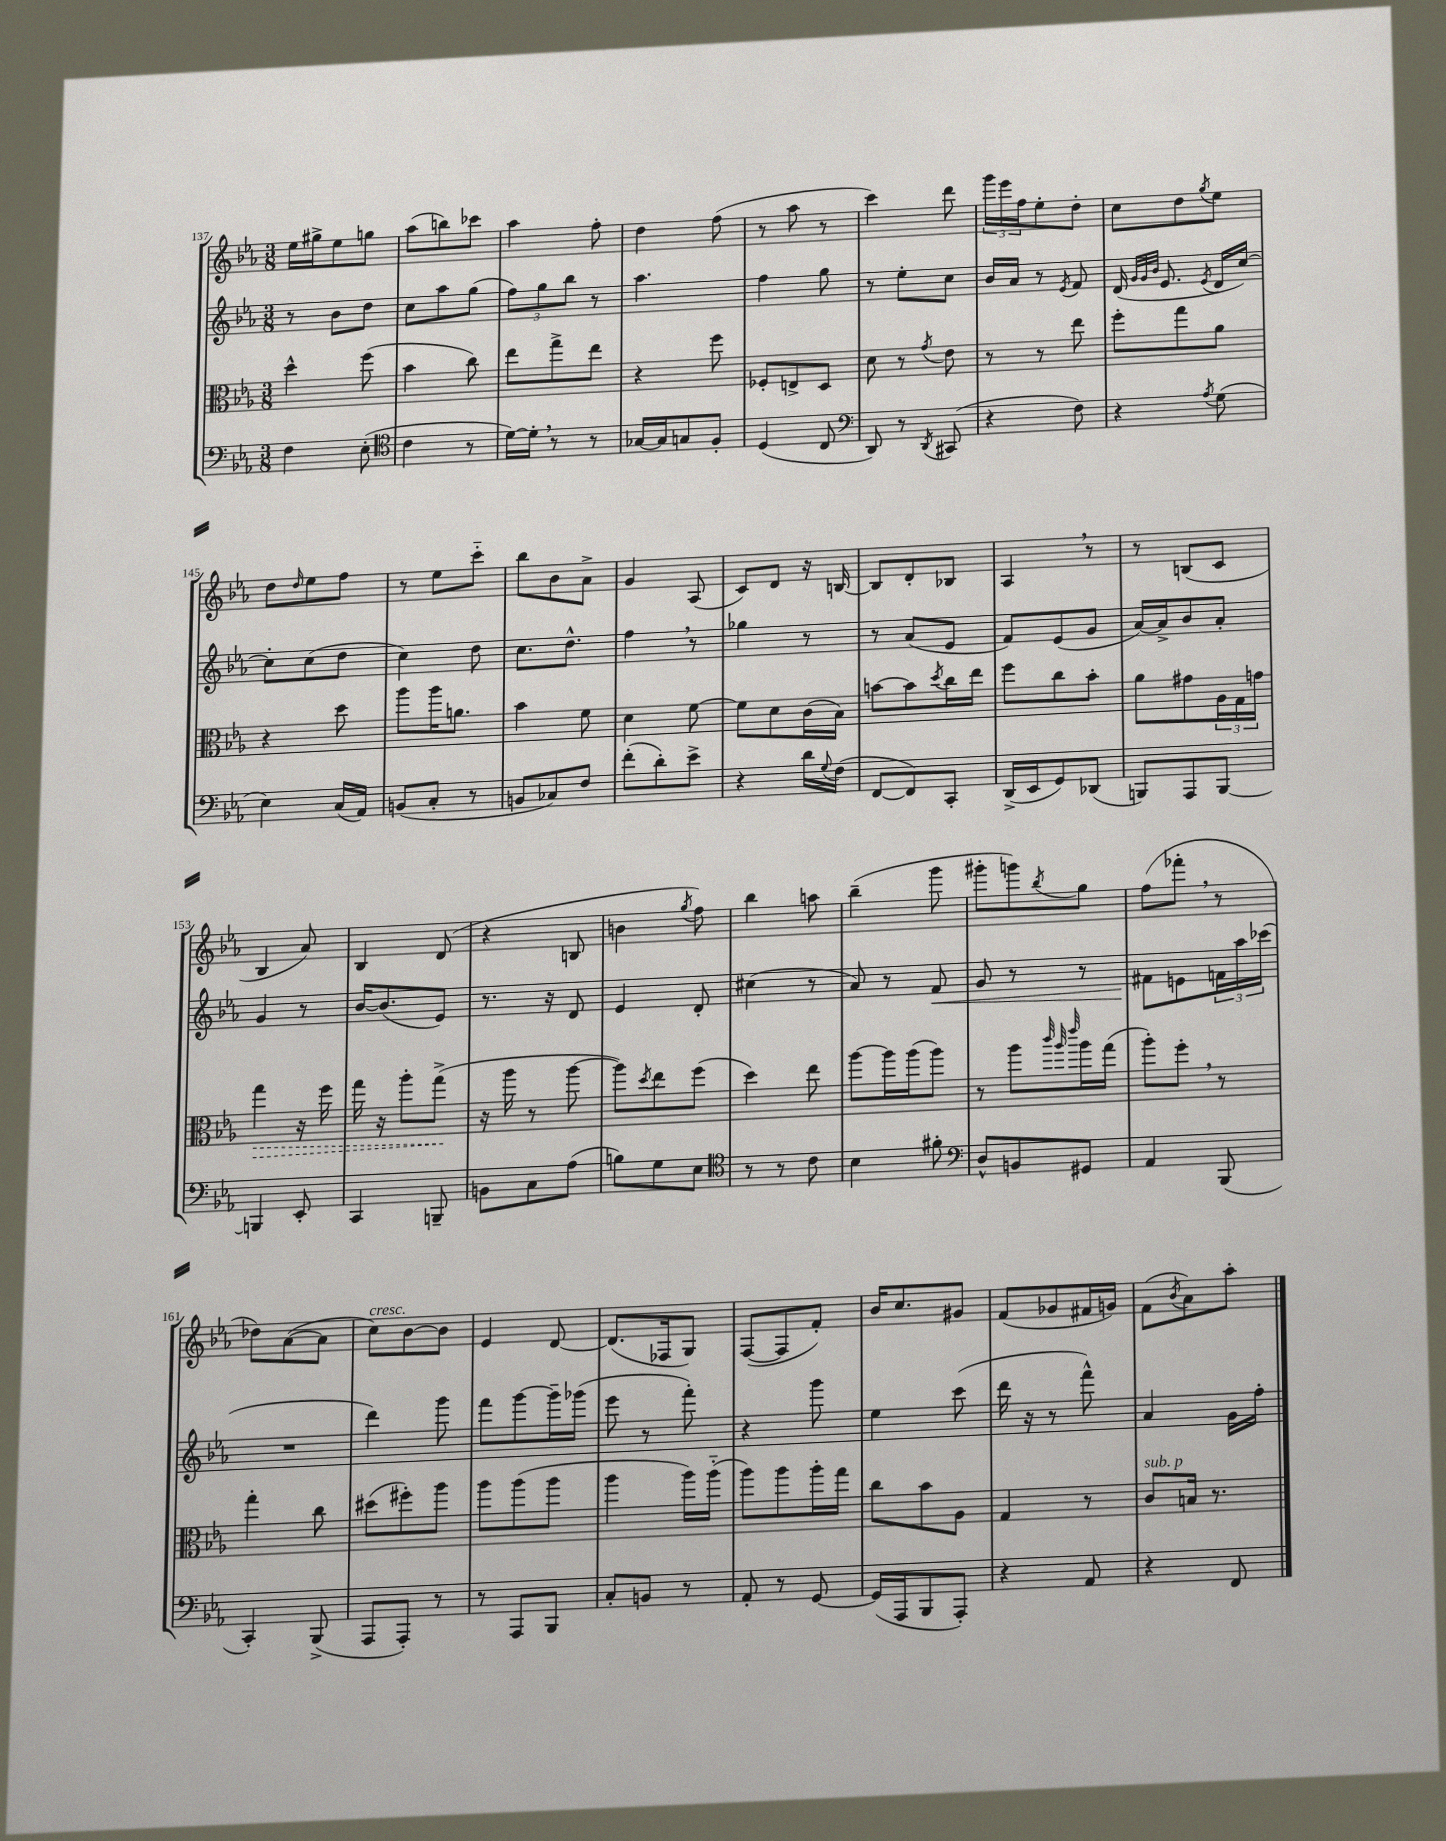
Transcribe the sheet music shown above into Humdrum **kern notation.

**kern	**kern	**dynam	**kern	**dynam	**kern
*part4	*part3	*part3	*part2	*part2	*part1
*staff4	*staff3	*staff3	*staff2	*staff2	*staff1
*clefF4	*clefC3	*	*clefG2	*	*clefG2
*k[b-e-a-]	*k[b-e-a-]	*	*k[b-e-a-]	*	*k[b-e-a-]
*M3/8	*M3/8	*	*M3/8	*	*M3/8
=137	=137	=137	=137	=137	=137
4F\	4dd^^\	.	8r	.	16ee-\LL
.	.	.	.	.	16gg#X^\J
.	.	.	8b-\L	.	8ee-\
(8E-'\	(8ff\	.	8dd\J	.	8ggn\J
=138	=138	=138	=138	=138	=138
*clefC4	*	*	*	*	*
4c\	4b-\	.	8cc\L	.	(8aa-\L
.	.	.	8aa-\	.	8bbn\)
8r	8cc\)	.	(8gg\J	.	8ccc-X\J
=139	=139	=139	=139	=139	=139
[16d\LL)	8ee-\L	.	12ff\L)	.	4aa-\
16d',\JJ]	.	.	.	.	.
.	.	.	12gg\	.	.
8r	8gg^\	.	.	.	.
.	.	.	12bb-\J	.	.
8r	8ee-\J	.	8r	.	8ff'\
=140	=140	=140	=140	=140	=140
[16G-X/LL	4r	.	4.aa-\	.	4dd\
16G-/J]	.	.	.	.	.
8Gn/	.	.	.	.	.
8F'/J	8ff\	.	.	.	(8ff\
=141	=141	=141	=141	=141	=141
(4D/	8F-X'/L	.	4ff\	.	8r
.	8En^/	.	.	.	8aa-\
8C/	8D/J	.	8gg\	.	8r
=142	=142	=142	=142	=142	=142
*clefF4	*	*	*	*	*
8DD/)	8d\	.	8r	.	4ccc\)
8r	8r	.	8ee-'\L	.	.
8qDD/	8qg/	.	.	.	.
(8CC#X/	8e-\	.	8cc\J	.	8ddd\
=143	=143	=143	=143	=143	=143
4r	8r	.	16b-/LL	.	24ggg\LL
.	.	.	.	.	24eee-\
.	.	.	16a-/JJ	.	.
.	.	.	.	.	24ff\J
.	8r	.	8r	.	8ee-'\
.	.	.	8qe-/	.	.
8F\)	8ee-\	.	8f/	.	8dd'\J
=144	=144	=144	=144	=144	=144
4r	8ff'\L	.	(16d/	.	8cc\L
.	.	.	32qqg/LLL	.	.
.	.	.	32qqg/	.	.
.	.	.	32qqb-/JJJ	.	.
.	.	.	8.e-/	.	.
.	8gg\	.	.	.	8dd\
8qA-/	.	.	8qe-/	.	8qgg/
(8G\	8a-\J	.	16d/LL	.	8ee-\J
.	.	.	[16cc/JJ)	.	.
!!LO:LB:g=z
=145	=145	=145	=145	=145	=145
4E-\)	4r	.	8cc'\L]	.	8dd\L
.	.	.	.	.	16qqdd/
.	.	.	(8cc\	.	8ee-\
(16C/LL	8dd\	.	8dd\J	.	8ff\J
16AA-/JJ)	.	.	.	.	.
=146	=146	=146	=146	=146	=146
(8BBn/L	8aa-\L	.	4cc\)	.	8r
8C'/J	16aa-\K	.	.	.	8ee-\L
.	8.an\J	.	.	.	.
8r	.	.	8dd\	.	8ccc\J
=147	=147	=147	=147	=147	=147
8BBn/L	4b-\	.	8.cc\L	.	8bb-\L
8C-X/)	.	.	.	.	8b-\
.	.	.	8.dd^^\J	.	.
8F/J	8f\	.	.	.	8a-^\J
=148	=148	=148	=148	=148	=148
(8f'\L	4d\	.	4ff,\	.	4g/
8d'\)	.	.	.	.	.
8e-^\J	[8f\	.	8r	.	(8A-/
=149	=149	=149	=149	=149	=149
4r	8f\L]	.	4gg-X\	.	8c/L)
.	8d\	.	.	.	8d/J
16d\LL	(16c\L	.	8r	.	16r
8qqG/	.	.	.	.	.
(16F\JJ	16B-\JJ)	.	.	.	[16Bn/
=150	=150	=150	=150	=150	=150
[8FF/L	[8bn\L	.	8r	.	8B/L]
8FF/])	8b\]	.	(8a-/L	.	8d'/
.	8qdd/	.	.	.	.
8CC'/J	16cc\L	.	8e-/J	.	8B-X/J
.	16ee-\JJ	.	.	.	.
=151	=151	=151	=151	=151	=151
(16DD^/LL	8ff\L	.	8f/L)	.	4A-,/
16EE-/J	.	.	.	.	.
8GG/)	8cc\	.	(8e-/	.	.
(8DD-X/J	8b-'\J	.	8g/J	.	8r
=152	=152	=152	=152	=152	=152
8BBBn/L)	8a-\L	.	[16a-/LL)	.	8r
.	.	.	16a-^/J]	.	.
8AAA-/	8g#X\	.	8b-/	.	(8Bn/L
[8BBB/J	24A-\L	.	8a-'/J	.	8c/J
.	24G\	.	.	.	.
.	24gn\JJ	.	.	.	.
!!LO:LB:g=z
=153	=153	=153	=153	=153	=153
!	!	!LO:HP:b	!	!	!
4BBBn/]	4gg\	>	4g/	.	4B-/
8EE-'/	16r	.	8r	.	8a-/)
.	16ff\	.	.	.	.
=154	=154	=154	=154	=154	=154
4CC/	16gg\	.	[16b-/KL	.	4B-/
.	16r	.	(8.b-/]	.	.
.	8aa-'\L	.	.	.	.
8BBBn~/	(8gg^\J	.	8e-/J)	.	(8d/
.	.	]	.	.	.
=155	=155	=155	=155	=155	=155
8BBn\L	16r	.	8.r	.	4r
.	16aa-\	.	.	.	.
8C\	8r	.	.	.	.
.	.	.	16r	.	.
(8A-\J	[8aa-\	.	8d/	.	8Bn/
=156	=156	=156	=156	=156	=156
8Bn\L)	8aa-\L])	.	4e-/	.	4bn\
.	8qdd/	.	.	.	.
8G\	8ee-\	.	.	.	.
.	.	.	.	.	8qgg/
8E-\J	(8ff\J	.	8d'/	.	8ff\)
=157	=157	=157	=157	=157	=157
*clefC4	*	*	*	*	*
8r	4dd\)	.	(4cc#X\	.	4bb-\
8r	.	.	.	.	.
8c\	8ee-\	.	8r	.	8aan\
=158	=158	=158	=158	=158	=158
4B-\	[8aa-\L	.	8a-/)	.	(4bb-~\
.	16aa-\L]	.	8r	.	.
.	(16aa-\J	.	.	.	.
!	!	!	!	!LO:HP:b	!
8f#X'\	8aa-\J)	.	8f/	<	8ggg\
=159	=159	=159	=159	=159	=159
*clefF4	*	*	*	*	*
8D^^/L	8r	.	8g/	.	8ggg#X'\L
8BBn/	8aa-\L	.	8r	.	8gggn\)
.	32qqccc/	.	.	.	.
.	32qqaa-/	.	.	.	.
.	32qqeee-/	.	.	.	8qbb-/
8GG#X/J	16aa-\L	.	8r	.	8gg\J
.	(16gg\JJ	.	.	.	.
=160	=160	=160	=160	=160	=160
4AA-/	8aa-'\L)	.	8f#X\L	.	(8ff\L
.	8ff',\J	.	8en\	[	8fff-X',\J
(8BBB-/	8r	.	24fn\L	.	8r
.	.	.	24aa-\	.	.
.	.	.	(24ccc-X\JJ	.	.
!!LO:LB:g=z
=161	=161	=161	=161	=161	=161
4CC'/)	4gg'\	.	4.r	.	8dd-X\L)
.	.	.	.	.	([8a-\
(8BBB-^/	8cc\	.	.	.	8a-\J]
=162	=162	=162	=162	=162	=162
!	!	!	!	!	!LO:TX:a:i:t=cresc.
8AAA-/L	(8dd#X\L	.	4ddd\)	.	8cc\L)
8AAA-'/J)	8ff#X'\)	.	.	.	[8b-\
8r	8aa-\J	.	8ggg\	.	8b-\J]
=163	=163	=163	=163	=163	=163
8r	8aa-\L	.	8fff\L	.	4e-/
8AAA-/L	(8aa-\	.	[8ggg\	.	.
8BBB-/J	8aa-\J	.	16ggg~\L]	.	[8d/
.	.	.	(16ggg-X\JJ	.	.
=164	=164	=164	=164	=164	=164
8C'/L	4aa-\	.	8eee-\	.	(8.d/L]
8BBn/J	.	.	8r	.	.
.	.	.	.	.	16F-X/k
8r	16aa-\LL)	.	8fff'\)	.	8G/J)
.	(16aa-\JJ	.	.	.	.
=165	=165	=165	=165	=165	=165
8AA-'/	8aa-\L)	.	4r	.	([8F/L
8r	8aa-\	.	.	.	8F/]
[8GG/	16aa-'\L	.	8ggg\	.	8f'/J)
.	16gg\JJ	.	.	.	.
=166	=166	=166	=166	=166	=166
(16GG/LL]	8cc\L	.	4ee-\	.	16b-/KL
16AAA-/J	.	.	.	.	8.cc/
8BBB-/	8b-\	.	.	.	.
8AAA-'/J)	8A-\J	.	(8ccc\	.	8g#X/J
=167	=167	=167	=167	=167	=167
4r	4G/	.	16ddd\	.	(8f/L
.	.	.	16r	.	.
.	.	.	8r	.	8g-X/
8AA-/	8r	.	8fff^^\)	.	16f#X/L
.	.	.	.	.	16gn/JJ)
=168	=168	=168	=168	=168	=168
!	!LO:TX:a:i:t=sub. p	!	!	!	!
4r	8c/L	.	4a-/	.	(8f\L
.	.	.	.	.	8qb-/
.	16Bn/Jk	.	.	.	8a-\)
.	8.r	.	.	.	.
8FF/	.	.	16g\LL	.	8aa-'\J
.	.	.	16ff'\JJ	.	.
==	==	==	==	==	==
*-	*-	*-	*-	*-	*-
